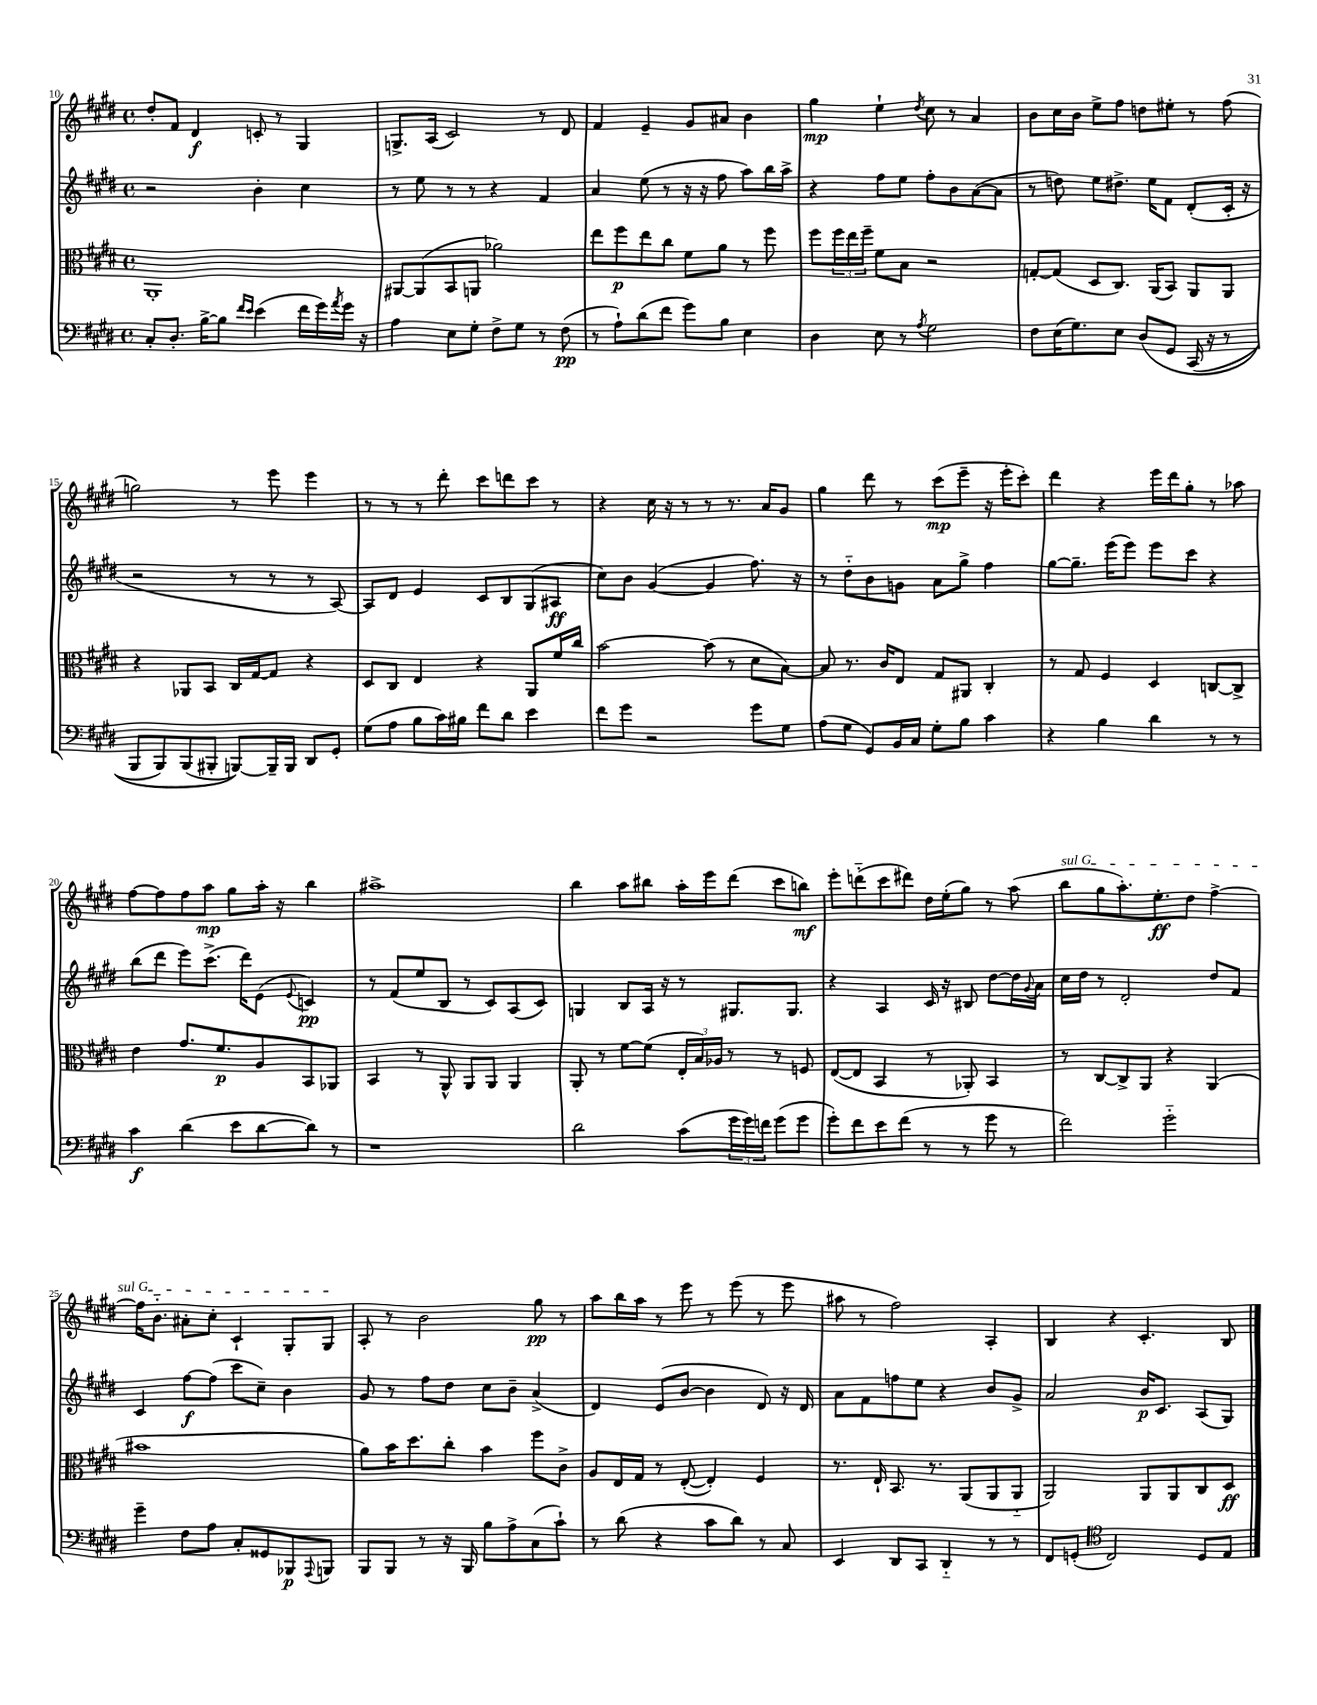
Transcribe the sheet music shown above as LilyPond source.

<<
\new StaffGroup <<
\new Staff = "s0" {
    \clef treble \key e \major \defaultTimeSignature \time 4/4
    dis''8-. fis'8 dis'4\f c'8-. r8 gis4 |
    g8.-> a16( cis'2) r8 dis'8 |
    fis'4 e'4-- gis'8 ais'8 b'4 |
    gis''4\mp e''4-! \acciaccatura { dis''8 } cis''8 r8 a'4 |
    b'8 cis''16 b'16 e''8-> fis''8 d''8 eis''8-. r8 fis''8( |
    g''2) r8 e'''8 e'''4 |
    r8 r8 r8 dis'''8-. cis'''8 d'''8 cis'''8 r8 |
    r4 cis''16 r16 r8 r8 r8. a'16 gis'8 |
    gis''4 dis'''8 r8 cis'''8\mp( e'''8-- r16 e'''16-. cis'''8-.) |
    dis'''4 r4 e'''16 dis'''16 gis''8-. r8 aes''8 |
    fis''8~ fis''8 fis''8 a''8\mp gis''8 a''16-. r16 b''4 |
    ais''1-> |
    b''4 a''8 bis''8 a''16-. e'''16 dis'''8( cis'''8 b''8\mf) |
    e'''8-. d'''8-_( cis'''8 dis'''8) dis''16 e''16-.( gis''8) r8 a''8( |
    \once \override TextSpanner.bound-details.left.text = \markup { \italic "sul G" } b''8\startTextSpan gis''8 a''8.-.) e''8.-.\ff dis''8 fis''4~-> |
    fis''16 b'8.-_ ais'8-. cis''8-. cis'4-! gis8-. gis8\stopTextSpan |
    a8-. r8 b'2 gis''8\pp r8 |
    a''8 b''16 a''16 r8 e'''8 r8 e'''8( r8 e'''8 |
    ais''8 r8 fis''2) a4-. |
    b4 r4 cis'4.-. b8 \bar "|." |
}
\new Staff = "s1" {
    \clef treble \key e \major \defaultTimeSignature \time 4/4
    r2 b'4-. cis''4 |
    r8 e''8 r8 r8 r4 fis'4 |
    a'4 e''8( r8 r16 r16 fis''8 a''8) b''16 a''16-> |
    r4 fis''8 e''8 fis''8-. b'8 a'8~( a'8 |
    r8 d''8) e''8 dis''8.-> e''16 fis'8 dis'8-.( cis'16-. r16 |
    r2 r8 r8 r8 a8~) |
    a8 dis'8 e'4 cis'8 b8 gis8( ais8\ff |
    cis''8) b'8 gis'4~( gis'4 fis''8.) r16 |
    r8 dis''8-_ b'8 g'8 a'8 gis''8-> fis''4 |
    gis''8~ gis''8.-- e'''16( e'''8) e'''8 cis'''8 r4 |
    b''8( dis'''8 e'''8) cis'''8.->( dis'''16) e'8( \appoggiatura { e'8 } c'4\pp) |
    r8 fis'8( e''8 b8 r8 cis'8) a8( cis'8) |
    g4 b8 a16 r16 r8 gis8. gis8. |
    r4 a4 cis'16 r16 bis8 dis''8~ dis''16 \appoggiatura { gis'8 } a'16 |
    cis''16 dis''16 r8 dis'2-. dis''8 fis'8 |
    cis'4 fis''8~\f fis''8( cis'''8 cis''8--) b'4 |
    gis'8 r8 fis''8 dis''8 cis''8 b'8-- a'4->( |
    dis'4) e'8( b'8~ b'4 dis'8) r16 dis'16 |
    a'8 fis'8 f''8 e''8 r4 b'8 gis'8-> |
    a'2 b'16\p cis'8. a8( gis8) \bar "|." |
}
\new Staff = "s2" {
    \clef alto \key e \major \defaultTimeSignature \time 4/4
    a,1-. |
    ais,8~ ais,8( b,8 a,8 aes'2) |
    e''8 fis''8\p e''8 cis''8 fis'8 a'8 r8 fis''8 |
    fis''8 \tuplet 3/2 { fis''16 e''16 fis''16-- } fis'8 b8 r2 |
    g8~-. g8( dis8 cis8.) a,16( b,8) a,8 a,8 |
    r4 aes,8 b,8 cis16 gis16~ gis8 r4 |
    dis8 cis8 e4 r4 a,8 fis'16 cis''16 |
    b'2~ b'8( r8 dis'8 b8~) |
    b8 r8. cis'16 e8 gis8 ais,8 cis4-. |
    r8 gis8 fis4 dis4 c8~ c8-> |
    e'4 gis'8. fis'8.\p a8 b,8 aes,8 |
    b,4 r8 a,8-^ a,8 a,8 a,4 |
    a,8-. r8 fis'8~ fis'8( \tuplet 3/2 { e16-. b16) aes16 } r8 r8 f8 |
    e8~( e8 b,4 r8 aes,8-.) b,4 |
    r8 cis8~ cis8-> a,8 r4 a,4( |
    bis'1 |
    a'8) b'16 dis''8. cis''8-. b'4 fis''8 cis'8-> |
    a8 e16 gis16 r8 e8~-.( e4-.) fis4 |
    r8. e16-! b,8. r8. a,8( a,8 a,8-_ |
    a,2) a,8 a,8 cis8 dis8\ff \bar "|." |
}
\new Staff = "s3" {
    \clef bass \key e \major \defaultTimeSignature \time 4/4
    cis8-. dis8.-. b16~-> b8 \grace { fis'16 e'16 } e'4( fis'16 gis'16) \acciaccatura { a'8 } gis'16 r16 |
    a4 e8 gis8-. fis8-> gis8 r8 fis8\pp( |
    r8 a8-!) dis'8( fis'8 gis'8) b8 e4 |
    dis4 e8 r8 \acciaccatura { a8 } gis2 |
    fis8 e16( gis8.) e8 dis8\( gis,8 cis,16( r16 r8 |
    b,,8 b,,8) b,,8( bis,,8-. b,,8~)\) b,,16-- b,,16 dis,8 gis,8-. |
    gis8( a8 b8 cis'16) bis16 fis'8 dis'8 e'4 |
    fis'8 gis'8 r2 gis'8 gis8 |
    a8( gis8 gis,8) b,16 cis16 gis8-. b8 cis'4 |
    r4 b4 dis'4 r8 r8 |
    cis'4\f dis'4( e'8 dis'8~ dis'8) r8 |
    r1 |
    dis'2 cis'8( \tuplet 3/2 { gis'16 gis'16) f'16 } gis'8( gis'8 |
    gis'8-.) fis'8 e'8 fis'8( r8 r8 gis'8 r8 |
    fis'2) gis'2-_ |
    gis'4-- fis8 a8 cis8-. gisis,8 bes,,8\p \appoggiatura { a,,8 } b,,8 |
    b,,8 b,,8 r8 r16 b,,16 b8 a8-> cis8( cis'8-!) |
    r8 dis'8( r4 cis'8 dis'8) r8 cis8 |
    e,4 dis,8 cis,8 dis,4-_ r8 r8 |
    fis,8 g,8-.( \clef tenor cis2) dis8 e8 \bar "|." |
}
>>
>>
\layout { \context { \Score currentBarNumber = #10 } }
